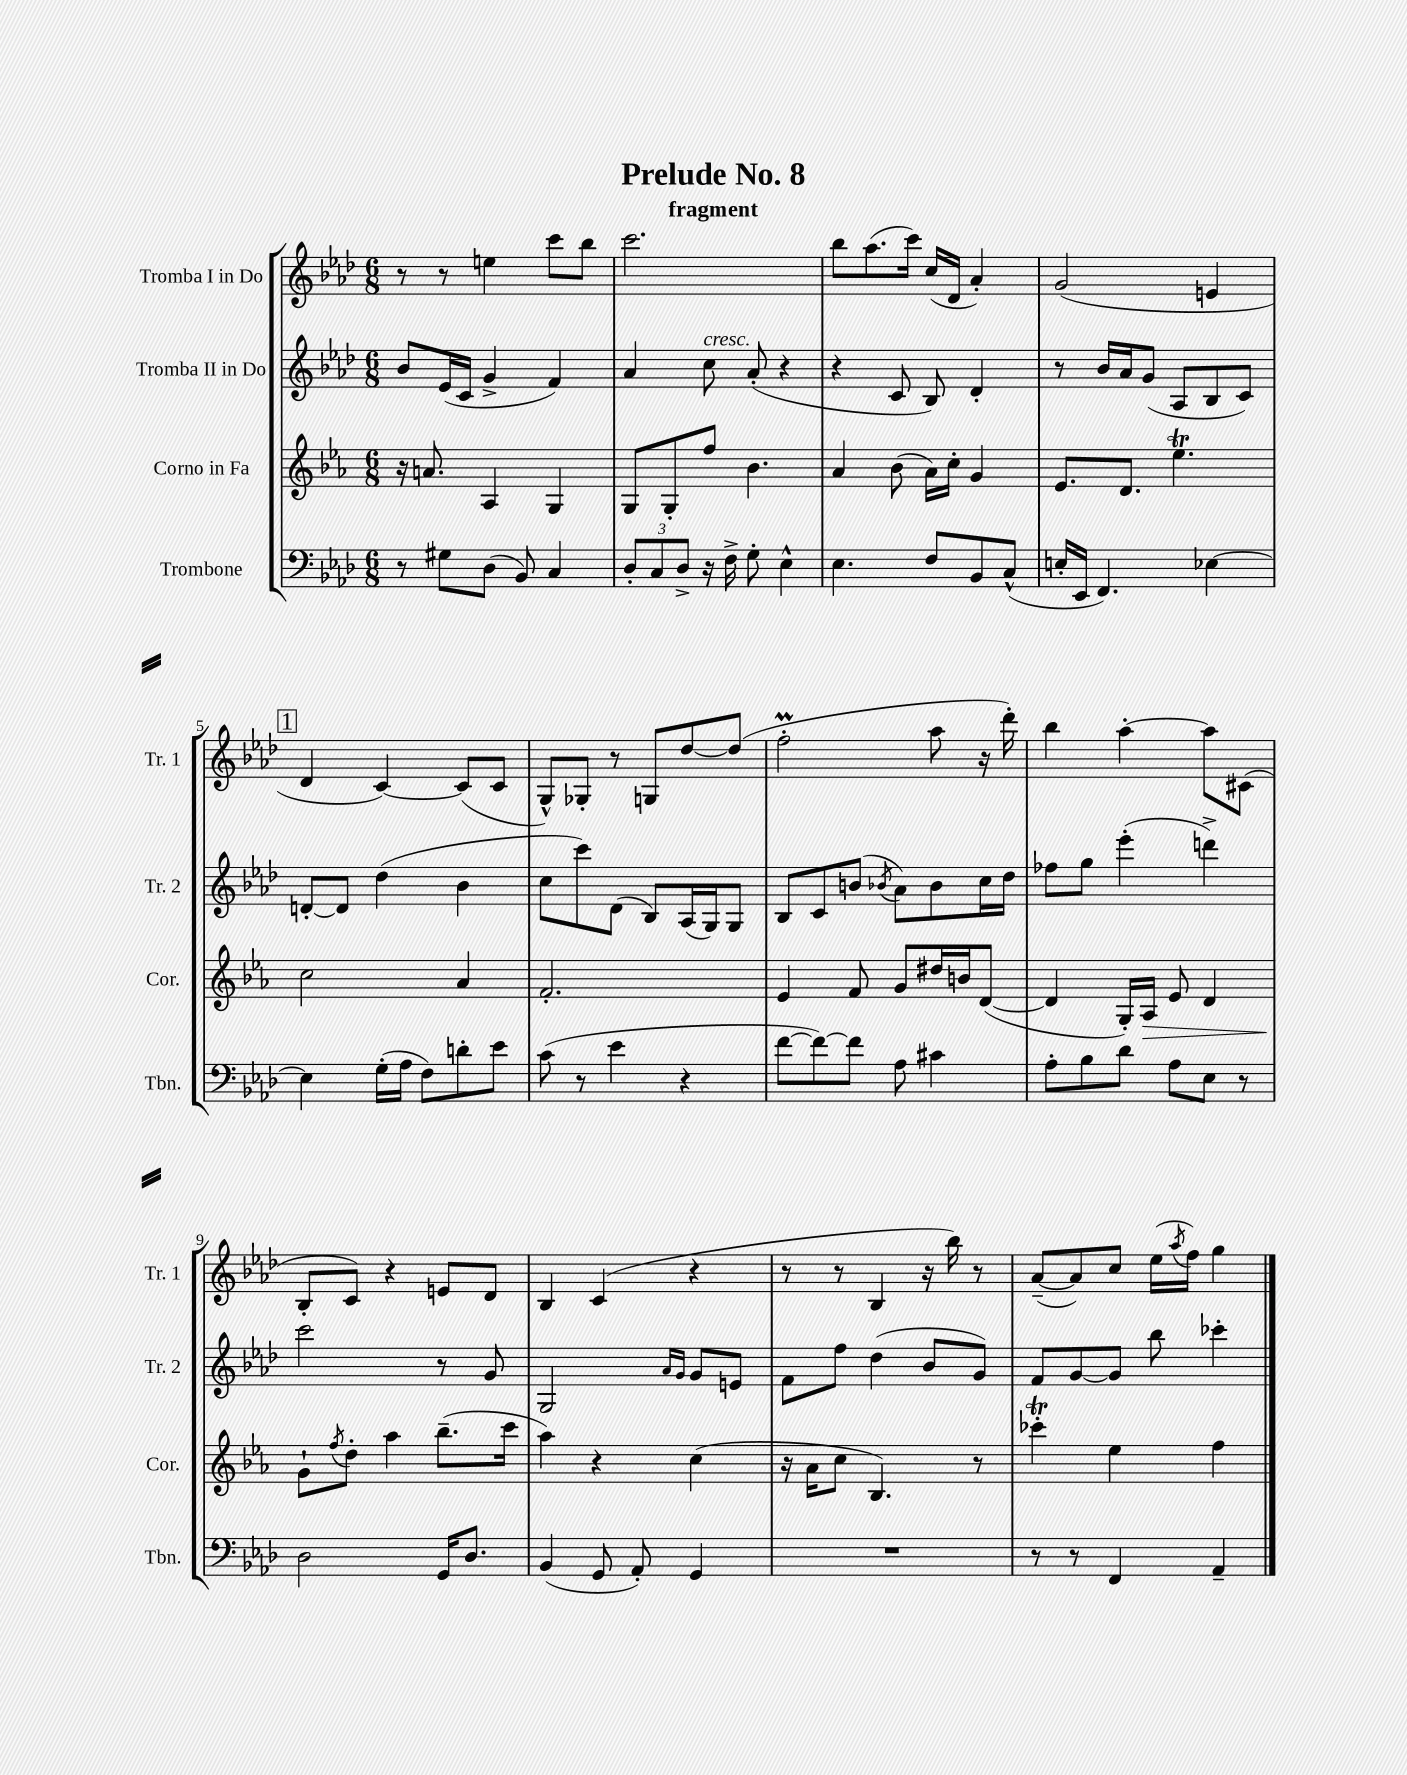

**kern	**kern	**dynam	**kern	**kern
*part4	*part3	*part3	*part2	*part1
*staff4	*staff3	*staff3	*staff2	*staff1
*I"Trombone	*I"Corno in Fa	*	*I"Tromba II in Do	*I"Tromba I in Do
*I'Tbn.	*I'Cor.	*	*I'Tr. 2	*I'Tr. 1
*clefF4	*clefG2	*	*clefG2	*clefG2
*k[b-e-a-d-]	*k[b-e-a-]	*	*k[b-e-a-d-]	*k[b-e-a-d-]
*M6/8	*M6/8	*	*M6/8	*M6/8
=1	=1	=1	=1	=1
8r	16r	.	8b-/L	8r
.	8.an/	.	.	.
8G#X\L	.	.	(16e-/L	8r
.	.	.	16c/JJ	.
(8D-\J	4A-/	.	4g^/	4een\
8BB-/)	.	.	.	.
4C/	4G/	.	4f/)	8ccc\L
.	.	.	.	8bb-\J
=2	=2	=2	=2	=2
12D-'/L	8G/L	.	4a-/	2.ccc\
12C/	.	.	.	.
.	8G'/	.	.	.
12D-^/J	.	.	.	.
!	!	!	!LO:TX:a:i:t=cresc.	!
16r	8ff/J	.	8cc\	.
16F^\	.	.	.	.
8G'\	4.b-\	.	(8a-'/	.
4E-^^\	.	.	4r	.
=3	=3	=3	=3	=3
4.E-\	4a-/	.	4r	8bb-\L
.	.	.	.	(8.aa-\
.	(8b-\	.	8c/	.
.	.	.	.	16ccc\Jk)
8F/L	16a-\LL)	.	8B-/)	(16cc/LL
.	16cc'\JJ	.	.	16d-/JJ
8BB-/	4g/	.	4d-'/	4a-'/)
(8C^^/J	.	.	.	.
=4	=4	=4	=4	=4
16En'/LL	8.e-/L	.	8r	(2g/
16EE-/JJ	.	.	.	.
4.FF/)	.	.	16b-/LL	.
.	8.d/J	.	16a-/J	.
.	.	.	(8g/J	.
.	4.ee-T\	.	8A-/L	.
[4E-X\	.	.	8B-/	4en/
.	.	.	8c/J)	.
!!LO:LB:g=z
!!LO:REH:place=s1:t=1
=5	=5	=5	=5	=5
4E-\]	2cc\	.	[8dn'/L	4d-/
.	.	.	8d/J]	.
(16G'\LL	.	.	(4dd-\	[4c/)
16A-\JJ	.	.	.	.
8F\L)	.	.	.	.
8dn'\	4a-/	.	4b-\	(8c/L]
8e-\J	.	.	.	8c/J
=6	=6	=6	=6	=6
(8c\	2.f'/	.	8cc\L	8G^^/L)
8r	.	.	8ccc\)	8G-X'/J
4e-\	.	.	(8d-\J	8r
.	.	.	8B-/L)	8Gn/L
4r	.	.	(16A-/L	[8dd-/
.	.	.	16G/J)	.
.	.	.	8G/J	(8dd-/J]
=7	=7	=7	=7	=7
[8f\L	4e-/	.	8B-/L	2ffM'\
8f\_)	.	.	8c/	.
8f\J]	8f/	.	(8bn/J	.
.	.	.	8qb-X/	.
8A-\	8g/L	.	8a-\L)	.
4c#X\	16dd#X/L	.	8b-\	8aa-\
.	16bn/J	.	.	.
.	([8d/J	.	16cc\L	16r
.	.	.	16dd-\JJ	16ddd-'\)
=8	=8	=8	=8	=8
8A-'\L	4d/]	.	8ff-X\L	4bb-\
8B-\	.	.	8gg\J	.
8d-\J	16G'/LL)	.	(4eee-'\	[4aa-'\
!	!	!LO:HP:b	!	!
.	16A-/JJ	>	.	.
8A-\L	8e-/	.	.	.
8E-\J	4d/	.	4dddn^\)	8aa-\L]
8r	.	.	.	(8c#X\J
!!LO:LB:g=z
=9	=9	=9	=9	=9
2D-\	8g`\L	.	2ccc\	8B-'/L
.	8qff/	.	.	.
.	8dd'\J	]	.	8c/J)
.	4aa-\	.	.	4r
16GG/KL	(8.bb-~\L	.	8r	8en/L
8.D-/J	.	.	.	.
.	.	.	8g/	8d-/J
.	16ccc\Jk	.	.	.
=10	=10	=10	=10	=10
(4BB-/	4aa-\)	.	2G/	4B-/
8GG/	4r	.	.	(4c/
8AA-'/)	.	.	.	.
.	.	.	16qqa-/LL	.
.	.	.	16qqg/JJ	.
4GG/	(4cc\	.	8g/L	4r
.	.	.	8en/J	.
=11	=11	=11	=11	=11
2.r	16r	.	8f\L	8r
.	16a-\KL	.	.	.
.	8cc\J	.	8ff\J	8r
.	4.B-/)	.	(4dd-\	4B-/
.	.	.	8b-/L	16r
.	.	.	.	16bb-\)
.	8r	.	8g/J)	8r
=12	=12	=12	=12	=12
8r	4ccc-XT'\	.	8f/L	([8a-~/L
8r	.	.	[8g/	8a-/])
4FF/	4ee-\	.	8g/J]	8cc/J
.	.	.	8bb-\	(16ee-\LL
.	.	.	.	8qaa-/
.	.	.	.	16ff\JJ)
4AA-~/	4ff\	.	4ccc-X'\	4gg\
==	==	==	==	==
*-	*-	*-	*-	*-
